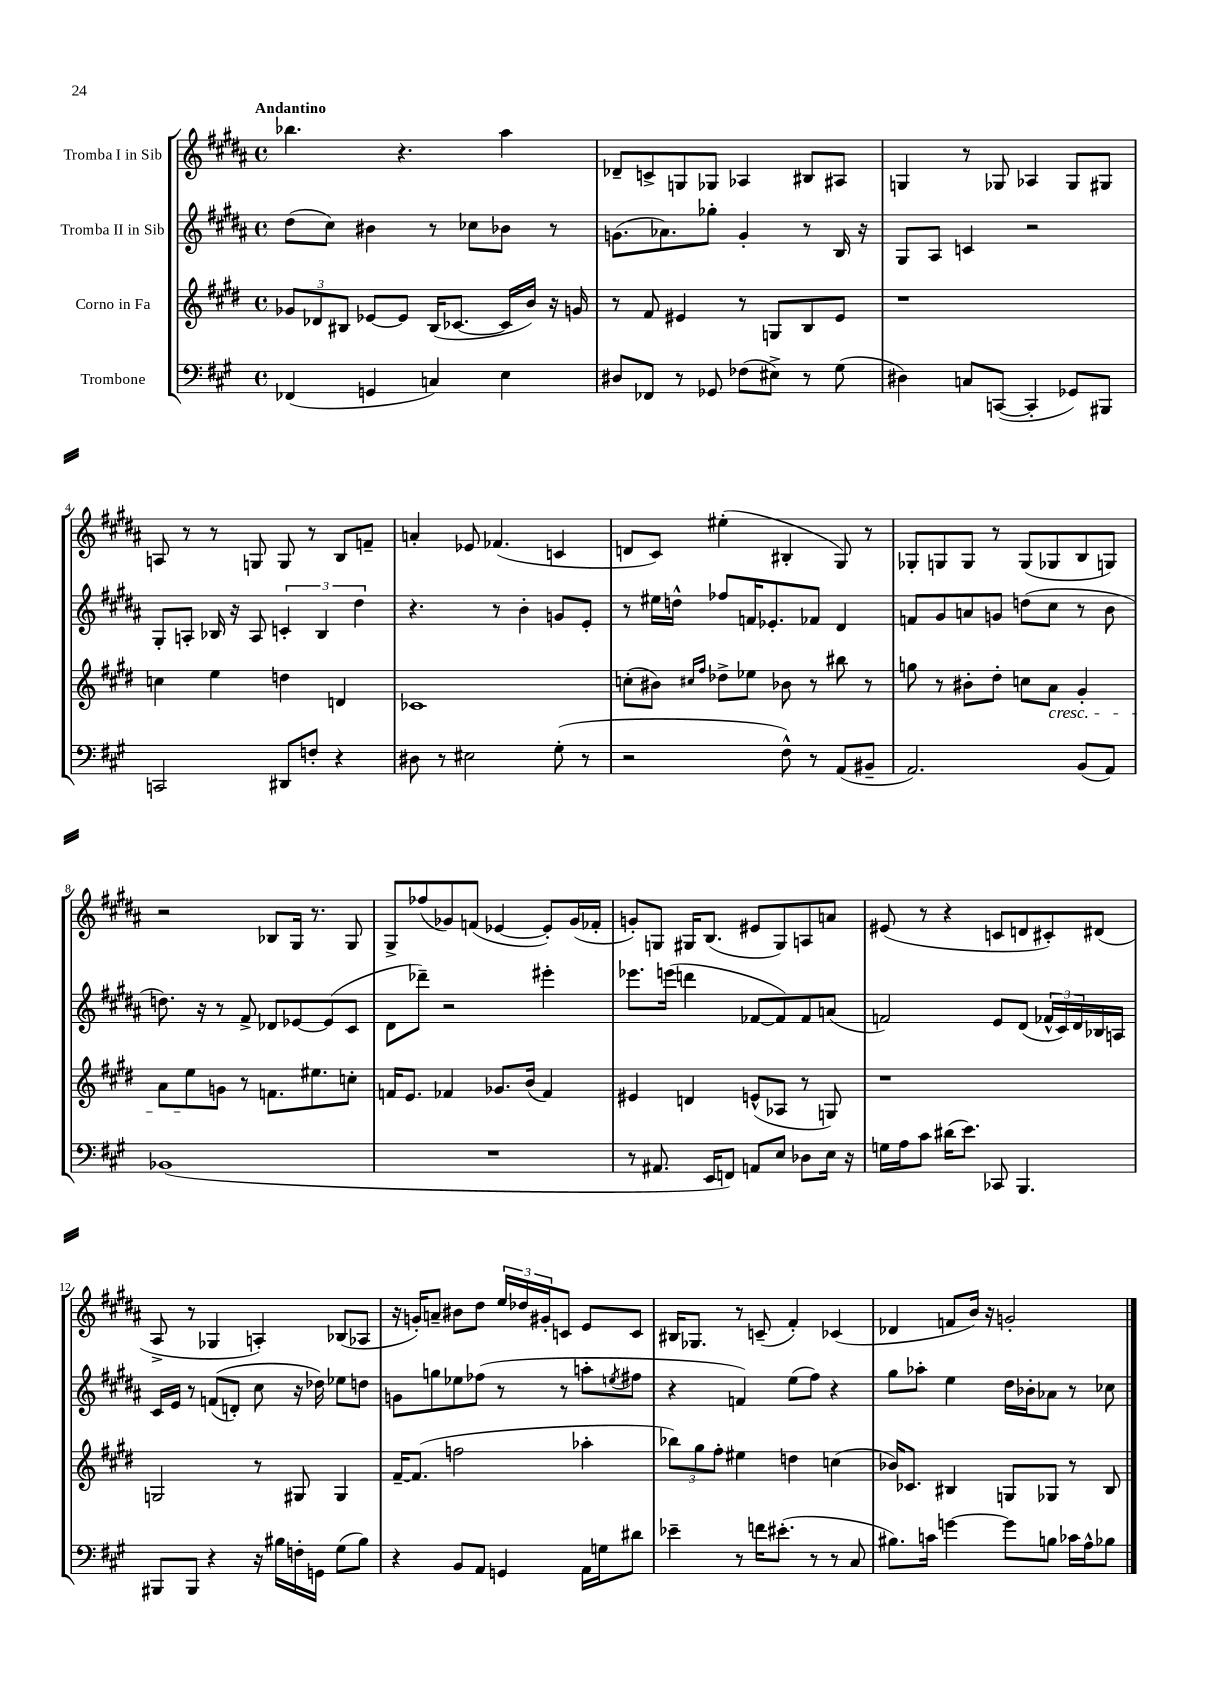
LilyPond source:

<<
\new StaffGroup <<
\new Staff = "s0" \with { instrumentName = "Tromba I in Sib" } {
    \clef treble \key b \major \defaultTimeSignature \time 4/4 \tempo "Andantino"
    bes''4. r4. ais''4 |
    des'8-- c'8-> g8 ges8 aes4 bis8 ais8 |
    g4 r8 ges8 aes4 ges8 gis8 |
    a8 r8 r8 g8 g8 r8 b8 f'8-- |
    a'4-. ees'8 fes'4.( c'4 |
    d'8 cis'8) eis''4-.( bis4-. gis8) r8 |
    ges8-. g8 g8 r8 g8( ges8 b8 g8) |
    r2 bes8 gis16 r8. gis8 |
    gis8-> fes''8( ges'8) f'8( ees'4~ ees'8-.) ges'16( fes'16-. |
    g'8-.) g8 gis16 b8.( eis'8 gis8) a8 a'8 |
    eis'8( r8 r4 c'8 d'8 cis'8-.) dis'8( |
    ais8-> r8 ges4 a4-.) bes8( aes8 |
    r16 g'16-.) a'8-- bis'8 dis''8 \tuplet 3/2 { e''16 des''16 gis'16-. } c'8 e'8 c'8 |
    bis16 ges8. r8 c'8--( fis'4-.) ces'4( |
    des'4 f'8 b'16) r16 g'2-. \bar "|." |
}
\new Staff = "s1" \with { instrumentName = "Tromba II in Sib" } {
    \clef treble \key b \major \defaultTimeSignature \time 4/4
    dis''8( cis''8) bis'4 r8 ces''8 bes'8 r8 |
    g'8.( aes'8.) ges''8-. g'4-. r8 b16 r16 |
    gis8 ais8 c'4 r2 |
    gis8-. a8-. bes16 r16 a8 \tuplet 3/2 { c'4-. bes4 dis''4 } |
    r4. r8 b'4-. g'8 e'8-. |
    r8 eis''16 d''16-^ fes''8 f'16 ees'8.-. fes'8 dis'4 |
    f'8 gis'8 a'8 g'8 d''8( cis''8 r8 b'8 |
    d''8.) r16 r8 fis'8-> des'8 ees'8~ ees'8( cis'8 |
    dis'8 des'''8--) r2 eis'''4-. |
    ees'''8. e'''16( d'''4 fes'8~ fes'8) fes'8 a'8( |
    f'2) e'8 dis'8( \tuplet 3/2 { fes'16-^ cis'16) dis'16 } bes16 a16 |
    cis'16 e'16 r8 f'8(\( d'8-.) cis''8 r16 des''16\) ees''8 d''8 |
    g'8 g''8 ees''8 fes''8( r8 r8 a''8-. \acciaccatura { e''8 } fis''8 |
    r4 f'4) e''8( fis''8) r4 |
    gis''8 aes''8-. e''4 dis''16 bes'16-. aes'8 r8 ces''8 \bar "|." |
}
\new Staff = "s2" \with { instrumentName = "Corno in Fa" } {
    \clef treble \key e \major \defaultTimeSignature \time 4/4
    \tuplet 3/2 { ges'8 des'8 bis8 } ees'8~ ees'8 bis16( ces'8.~ ces'16 b'16) r16 g'16 |
    r8 fis'8 eis'4 r8 g8 b8 eis'8 |
    r1 |
    c''4 e''4 d''4 d'4 |
    ces'1 |
    c''8-.( bis'8) \grace { cis''16 fis''16 } des''8-> ees''8 bes'8 r8 bis''8 r8 |
    g''8 r8 bis'8-. dis''8-. c''8 a'8\cresc gis'4-. |
    a'8 e''8\! g'8 r8 f'8. eis''8. c''8-. |
    f'16 e'8. fes'4 ges'8. b'16( fes'4) |
    eis'4 d'4 e'8-^( aes8 r8 g8) |
    r1 |
    g2 r8 gis8 gis4 |
    fis'16~-- fis'8.( f''2 aes''4-. |
    \tuplet 3/2 { bes''8) gis''8 fis''8-. } eis''4 d''4 c''4( |
    bes'16) ces'8. bis4 g8 ges8 r8 bis8 \bar "|." |
}
\new Staff = "s3" \with { instrumentName = "Trombone" } {
    \clef bass \key a \major \defaultTimeSignature \time 4/4
    fes,4( g,4 c4) e4 |
    dis8 fes,8 r8 ges,8 fes8( eis8->) r8 gis8( |
    dis4) c8 c,8~( c,4-. ges,8) bis,,8 |
    c,2 dis,8 f8-. r4 |
    dis8 r8 eis2 gis8-.( r8 |
    r2 fis8-^) r8 a,8( bis,8-- |
    a,2.) b,8( a,8) |
    bes,1( |
    R1 |
    r8 ais,8. e,16 f,8) a,8 e8 des8 e16 r16 |
    g16 a16 cis'8 dis'16( e'8.) ces,8 b,,4. |
    bis,,8 bis,,8 r4 r16 bis16 f16-. g,16 gis8( bis8) |
    r4 b,8 a,8 g,4 a,16 g16 dis'8 |
    ees'4-- r8 f'16 eis'8.-.( r8 r8 cis8 |
    bis8.) c'16 g'4~ g'8 b8 ces'16 a16-^ bes8 \bar "|." |
}
>>
>>
